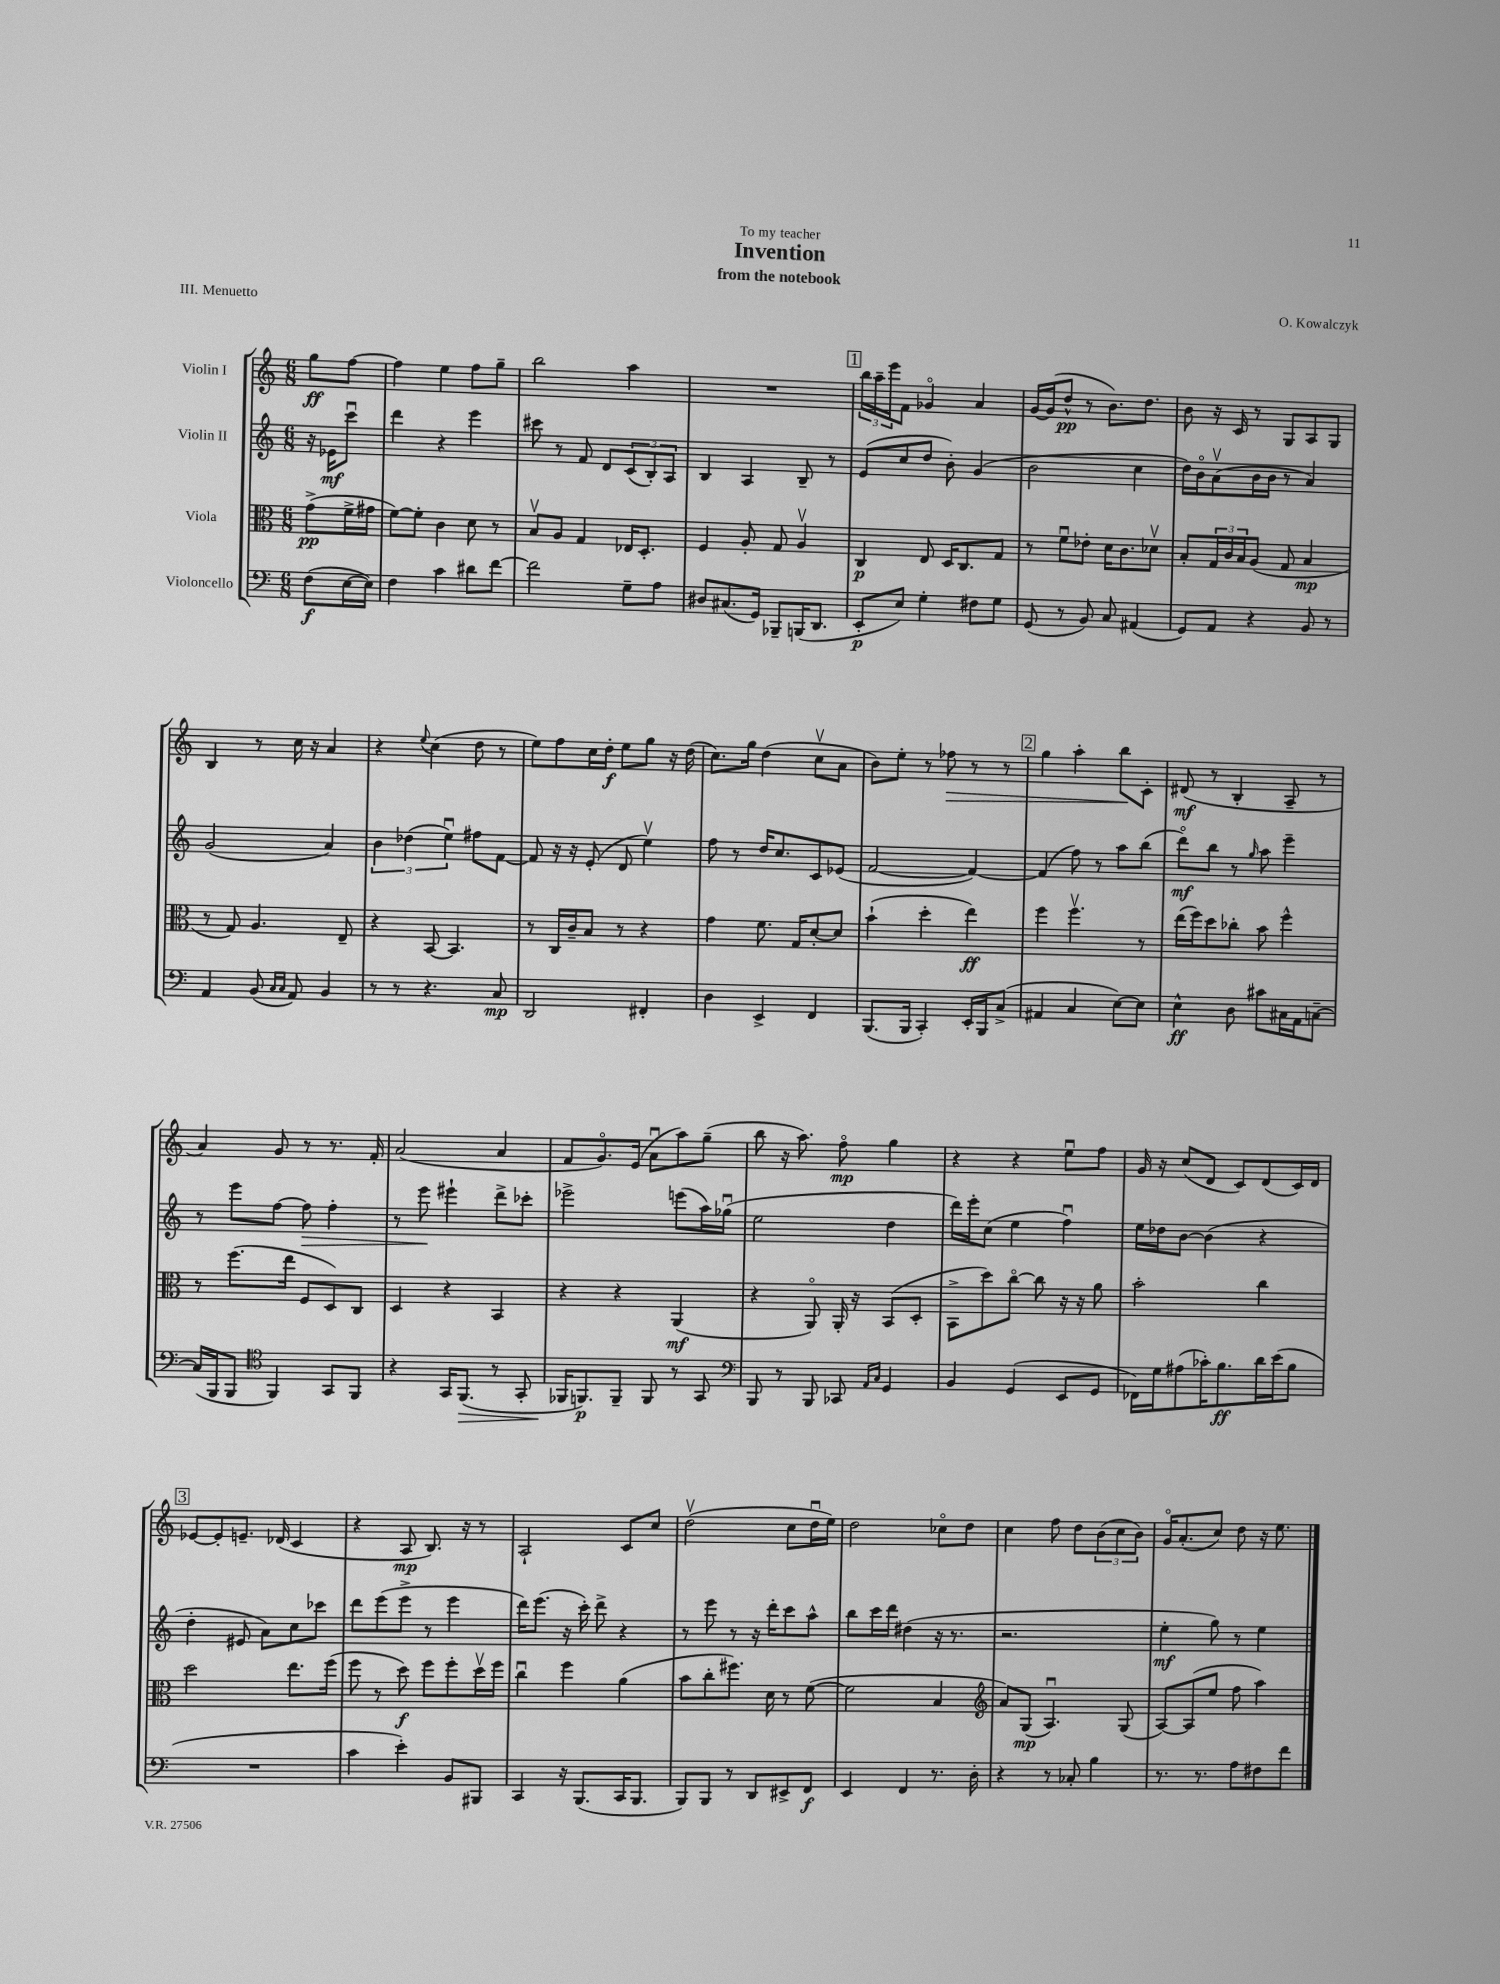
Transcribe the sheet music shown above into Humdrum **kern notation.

**kern	**kern	**kern	**kern
*staff4	*staff3	*staff2	*staff1
*clefF4	*clefC3	*clefG2	*clefG2
*k[]	*k[]	*k[]	*k[]
*M6/8	*M6/8	*M6/8	*M6/8
(8F	(8g^	16r	8gg
.	.	16e-	.
[16E	16f^	8cccu	[8ff
16E])	16g#	.	.
=	=	=	=
4F	[8f)	4ddd	4ff]
.	8f']	.	.
4c	4c	4r	4ee
8d#	8d	4eee	8ff
[8f	8r	.	8gg~
=	=	=	=
2f]	8Bv	8ccc#	2bb
.	8A	8r	.
.	4G	8f	.
.	.	8d	.
8G~	16E-	(12c	4aa
.	8.D'	.	.
.	.	12B')	.
8A	.	.	.
.	.	12A	.
=	=	=	=
8D#	4F	4B	2.r
(8.C#	.	.	.
.	8A'	4A	.
16GG)	.	.	.
8BBB-~	8G	.	.
(16BBB	4Av	8B~	.
8.DD	.	.	.
.	.	8r	.
=	=	=	=
8EE'	4C	(8e	24bb
.	.	.	24aa~
.	.	.	24eee
8E)	.	8cc	8f
4G'	8E	8dd	4g-o
.	16D	8b')	.
.	8.C	.	.
8F#	.	(4g	4a
8G	8G	.	.
=	=	=	=
(8GG	8r	2b	[16g
.	.	.	(16g]
8r	8fu	.	8dd^^
8BB)	8e-'	.	8r
8C	16d	.	8.b)
.	8.c	.	.
(4AA#	.	4cc	.
.	.	.	8.dd
.	8d-v	.	.
=	=	=	=
8GG)	8B'	16dd)	8b
.	.	16bo	.
8AA	24G	(8av	16r
.	24c	.	.
.	.	.	16c
.	24B	.	.
4r	(8A	16b	8r
.	.	16b	.
.	8G	8r	8G
8BB	4B	4a)	8A
8r	.	.	8G
=	=	=	=
4AA	8r	(2g	4B
.	8G)	.	.
(8BB	4.A	.	8r
16qqC	.	.	.
16qqC	.	.	.
8AA)	.	.	16cc
.	.	.	16r
4BB	.	4a)	4a
.	8E~	.	.
=	=	=	=
8r	4r	6b	4r
8r	.	.	.
.	.	(6dd-	.
.	.	.	8qqee
4.r	[8BB	.	(4cc
.	.	6eeu)	.
.	4.BB]	.	.
.	.	8ff#	8dd
8C	.	[8f	8r
=	=	=	=
2DD	8r	8f]	8ee)
.	16C	16r	8ff
.	16c~	16r	.
.	8B	(8e'	16cc
.	.	.	16dd'
.	8r	8d	8ee
4FF#'	4r	4eev)	8gg
.	.	.	16r
.	.	.	(16dd
=	=	=	=
4D	4g	8ff	8.cc)
.	.	8r	.
.	.	.	16gg
4EE^	8.f	16dd	(4dd
.	.	8.cc	.
.	16G	.	.
4FF	[8d'	8c	8ccv
.	8d]	(8e-	8a
=	=	=	=
(8.BBB	(4b`	[2f	8b)
.	.	.	8ee'
16BBB	.	.	.
4CC')	4dd'	.	8r
.	.	.	8ff-
16EE'	4ee)	4f_)	8r
16BBB	.	.	.
(8C^	.	.	8r
=	=	=	=
4AA#	4ff	(4f]	4gg
4C	4.ffv	8ff)	4aa'
.	.	8r	.
[8E)	.	8aa	8bb
8E]	8r	(8bb	8c'
=	=	=	=
4E^^	(16ee	8dddo)	(8d#
.	16ff)	.	.
.	8dd	8bb	8r
8D	8cc-'	8r	4B'
.	.	16qqgg	.
8c#	8b	8aa	.
16C#	4ff^^	4eee~	8A~
16AA	.	.	.
[8C~	.	.	8r
=	=	=	=
(16C]	8r	8r	4a)
16BBB	.	.	.
8BBB	(8.ff	8eee	.
*clefC4	*	*	*
4FF)	.	[8ff	8g
.	16ee	.	.
.	8F	8ff]	8r
8GG	8D)	4ff'	8.r
8FF	8C	.	.
.	.	.	16f'
=	=	=	=
4r	4D	8r	(2a
.	.	8eee	.
16GG	4r	4eee#`	.
(8.FF	.	.	.
8r	4BB	8ddd^	4a
8GG'	.	8ccc-'	.
=	=	=	=
16FF-	4r	2eee-^	8f
8.FF)	.	.	.
.	.	.	8.go)
8FF~	4r	.	.
.	.	.	(16e
8FF	.	.	8au
8r	(4AA	(8eee	8aa)
8GG	.	16aa)	(8gg~
.	.	(16gg-u	.
=	=	=	=
*clefF4	*	*	*
8BBB	4r	2ee	8bb
8r	.	.	16r
.	.	.	8.aa)
8BBB	8AAo)	.	.
8CC-	16AA'	.	8ffo
.	16r	.	.
16qqAA	.	.	.
16qqC	.	.	.
4GG	(8BB	4dd	4gg
.	8D'	.	.
=	=	=	=
4BB	8BB^	16ddd)	4r
.	.	16eee'	.
.	8dd)	(8cc	.
(4GG	[8cco	4ee	4r
.	8cc]	.	.
8EE	16r	4ffu)	8eeu
.	16r	.	.
8GG	8a	.	8ff
=	=	=	=
16FF-)	2b'	16ee	16g
16G	.	16dd-	16r
(8A#	.	[8b	(8cc
16c-')	.	(4b]	8d
8.B	.	.	.
.	.	.	8c)
16d	4cc	4r	(8d
(16e	.	.	.
8B	.	.	16c)
.	.	.	16d
=	=	=	=
2.r	2dd	4dd'	[8e-
.	.	.	8e-']
.	.	8e#	8.e~
.	.	8a)	.
.	.	.	(16d-
.	8.ee	8cc	4c
.	.	8ccc-	.
.	(16ff	.	.
=	=	=	=
4c	8ff	8ddd	4r
.	8r	(8eee	.
4e')	8dd)	8eee^	8A
.	8ff	8r	8.B)
8BB	8ff'	4eee	.
.	.	.	16r
8BBB#	16ddv	.	8r
.	16ff	.	.
=	=	=	=
4CC	4ccu	16ddd)	2A`
.	.	(8.eee	.
16r	4ff	16r	.
(8.BBB	.	16ccc')	.
.	.	8ddd^	.
16CC	(4a	4r	8c
8.BBB	.	.	.
.	.	.	8cc
=	=	=	=
8BBB)	8b	8r	(2ddv
8BBB	8cc'	8eee	.
8r	8.ff#)	8r	.
8DD	.	16r	.
.	16d	16ddd'	.
8EE#^	8r	8ccc	8cc
8FF	([8f	8aa^^	16ddu
.	.	.	16ee)
=	=	=	=
4EE	2f]	8bb	2dd
.	.	16ccc	.
.	.	16ddd	.
4FF	.	(4dd#	.
8.r	4B	16r	8cc-o
.	.	8.r	.
.	.	.	8dd
16D'	.	.	.
=	=	=	=
*	*clefG2	*	*
4r	8a)	2.r	4cc
.	(8G	.	.
8r	4.Au)	.	8ff
8C-'	.	.	8dd
4B	.	.	(12b
.	.	.	12cc
.	(8G	.	.
.	.	.	12b)
=	=	=	=
8.r	[8A)	4ee'	16go
.	.	.	(8.a'
.	(8A]	.	.
8.r	.	.	.
.	8ee	8gg)	8cc)
8A	8ff	8r	8dd
8F#	4aa)	4ee	16r
.	.	.	8.ee
8f	.	.	.
==	==	==	==
*-	*-	*-	*-
